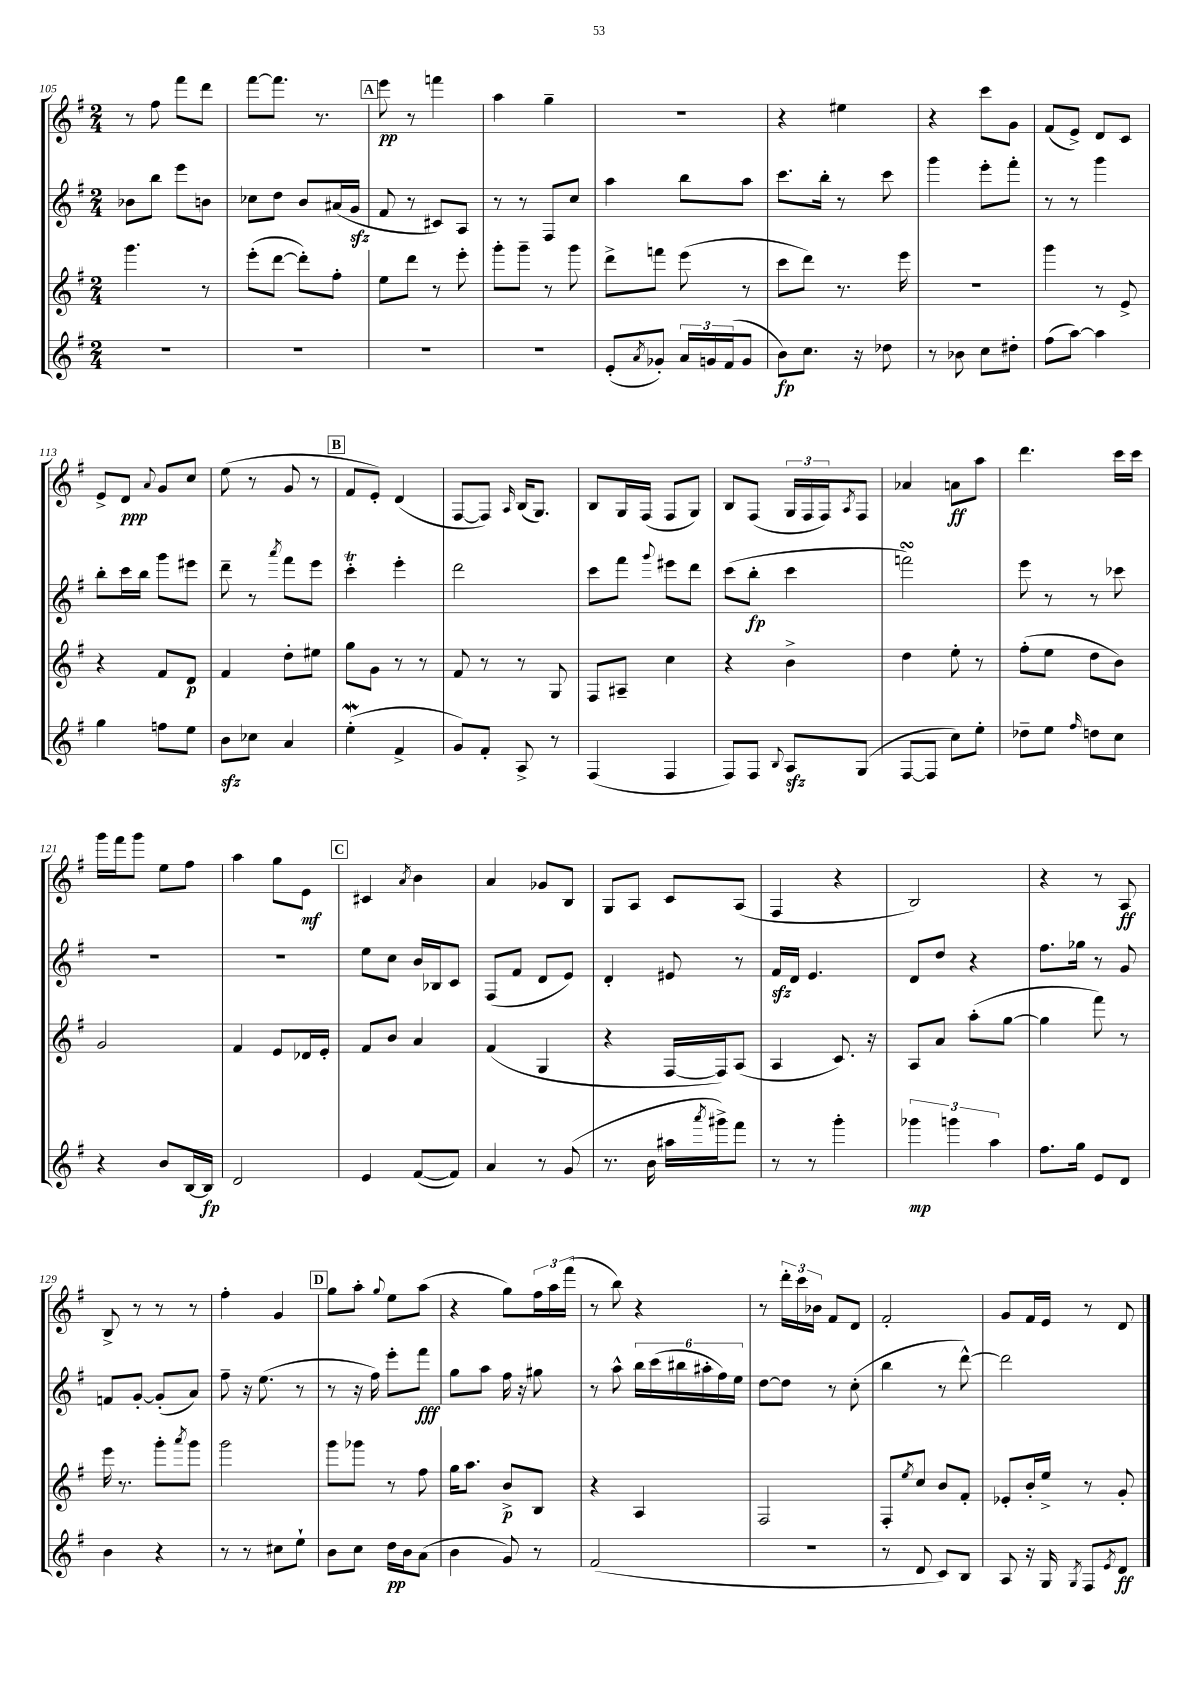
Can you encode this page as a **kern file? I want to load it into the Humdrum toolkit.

**kern	**kern	**kern	**kern
*staff4	*staff3	*staff2	*staff1
*clefG2	*clefG2	*clefG2	*clefG2
*k[f#]	*k[f#]	*k[f#]	*k[f#]
*M2/4	*M2/4	*M2/4	*M2/4
2r	4.ggg	8b-	8r
.	.	8bb	8ff#
.	.	8eee	8fff#
.	8r	8b	8ddd
=	=	=	=
2r	(8eee'	8cc-	[8fff#
.	[8ddd	8dd	8.fff#]
.	8ddd'])	8b	.
.	.	.	8.r
.	8ff#'	(16a#	.
.	.	16g	.
=	=	=	=
2r	8ee	8f#	8eee
.	8ddd	8r	8r
.	8r	8c#)	4fff
.	8eee'	8A	.
=	=	=	=
2r	8ggg'	8r	4aa
.	8ggg~	8r	.
.	8r	8F#	4gg~
.	8ggg	8cc	.
=	=	=	=
(8e'	8ddd^	4aa	2r
8qa	.	.	.
8g-')	8fff	.	.
24a	(8eee	8bb	.
24g	.	.	.
(24f#	.	.	.
8g	8r	8aa	.
=	=	=	=
8b)	8ccc	8.ccc	4r
8.cc	8ddd)	.	.
.	.	16bb'	.
.	8.r	8r	4ee#
16r	.	.	.
8dd-	.	8ccc	.
.	16eee	.	.
=	=	=	=
8r	2r	4ggg	4r
8b-	.	.	.
8cc	.	8eee'	8ccc
8dd#'	.	8fff#'	8g
=	=	=	=
(8ff#	4ggg	8r	(8f#
[8aa)	.	8r	8e^)
4aa]	8r	4ggg	8d
.	8e^	.	8c
=	=	=	=
4gg	4r	8bb'	8e^
.	.	16ccc	8d
.	.	16bb	.
.	.	.	8qqa
8ff	8f#	8ggg	8g
8ee	8d	8eee#	8cc
=	=	=	=
8b	4f#	8ddd~	(8ee
8cc-	.	8r	8r
.	.	8qaaa	.
4a	8dd'	8fff#	8g
.	8ee#	8eee	8r
=	=	=	=
(4ee'	8gg	4ccc'	8f#
.	8g	.	8e')
4f#^	8r	4eee'	(4d
.	8r	.	.
=	=	=	=
8g)	8f#	2ddd	[8F#
8f#'	8r	.	8F#])
.	.	.	16qqA
8A^	8r	.	(16B
.	.	.	8.G)
8r	8G	.	.
=	=	=	=
(4F#	8F#	8ccc	8B
.	8A#~	8fff#	16G
.	.	.	(16F#
.	.	8qqggg	.
4F#	4cc	8eee#	8F#
.	.	8ddd	8G)
=	=	=	=
8F#)	4r	(8ccc	8B
8F#	.	8bb'	(8F#
8qqB	.	.	.
8A	4b^	4ccc	24G
.	.	.	24F#
.	.	.	24F#)
.	.	.	8qA
(8G	.	.	8F#
=	=	=	=
[8F#	4dd	2fff)	4a-
8F#]	.	.	.
8cc)	8ee'	.	8a
8ee'	8r	.	8aa
=	=	=	=
8dd-~	(8ff#'	8eee	4.ddd
8ee	8ee	8r	.
16qqff#	.	.	.
8dd	8dd	8r	.
8cc	8b)	8ccc-	16ccc
.	.	.	16ccc
=	=	=	=
4r	2g	2r	16ggg
.	.	.	16fff#
.	.	.	8ggg
8b	.	.	8ee
[16B	.	.	8ff#
16B]	.	.	.
=	=	=	=
2d	4f#	2r	4aa
.	8e	.	8gg
.	16d-	.	8e
.	16e'	.	.
=	=	=	=
4e	8f#	8ee	4c#
.	8b	8cc	.
.	.	.	8qa
([8f#	4a	16b	4b
.	.	16B-	.
8f#])	.	8c	.
=	=	=	=
4a	(4f#	(8F#	4a
.	.	8f#	.
8r	4G	8d	8g-
(8g	.	8e)	8B
=	=	=	=
8.r	4r	4d'	8G
.	.	.	8A
16b	.	.	.
16aa#	[16F#	8e#	8c
8qaaa	.	.	.
16ggg#^)	16F#])	.	.
8fff#	(8A	8r	(8A
=	=	=	=
8r	4A	16f#	4F#
.	.	16d	.
8r	.	4.e	.
4ggg'	8.c)	.	4r
.	16r	.	.
=	=	=	=
6ggg-	8A	8d	2B)
.	8a	8dd	.
6ggg	.	.	.
.	(8aa'	4r	.
6aa	.	.	.
.	[8gg	.	.
=	=	=	=
8.ff#	4gg]	8.ff#	4r
16gg	.	16gg-	.
8e	8fff#)	8r	8r
8d	8r	8g	8A
=	=	=	=
4b	16eee	8f	8B^
.	8.r	.	.
.	.	[8g'	8r
4r	8ggg'	(8g']	8r
.	8qaaa	.	.
.	8ggg	8a)	8r
=	=	=	=
8r	2ggg	8ff#~	4ff#'
8r	.	16r	.
.	.	(8.ee	.
8cc#	.	.	4g
8ee`	.	8r	.
=	=	=	=
8b	8ggg	8r	8gg
8cc	8ggg-	16r	8aa'
.	.	16ff#)	.
.	.	.	8qqgg
16dd	8r	8eee'	8ee
16b	.	.	.
(8a	8ff#	8fff#	(8aa
=	=	=	=
4b	16gg	8gg	4r
.	8.aa	.	.
.	.	8aa	.
8g)	8b^	16ff#	8gg)
.	.	16r	.
8r	8B	8gg#	24ff#
.	.	.	24aa
.	.	.	(24fff#
=	=	=	=
(2f#	4r	8r	8r
.	.	8aa^^	8bb)
.	4A	24bb	4r
.	.	(24ccc	.
.	.	24bb#	.
.	.	24aa#'	.
.	.	24ff#)	.
.	.	24ee	.
=	=	=	=
2r	2F#	[8dd	8r
.	.	8dd]	24ddd'
.	.	.	24ccc
.	.	.	24b-
.	.	8r	8f#
.	.	(8cc'	8d
=	=	=	=
8r	8F#'	4bb	2f#'
.	8qee	.	.
8d	8cc	.	.
8c)	8b	8r	.
8B	8f#'	[8ddd^^)	.
=	=	=	=
8A	8e-'	2ddd]	8g
16r	16b'	.	16f#
16G	16ee^	.	16e
8qG	.	.	.
8F#	8r	.	8r
8qe	.	.	.
8d	8g'	.	8d
==	==	==	==
*-	*-	*-	*-
